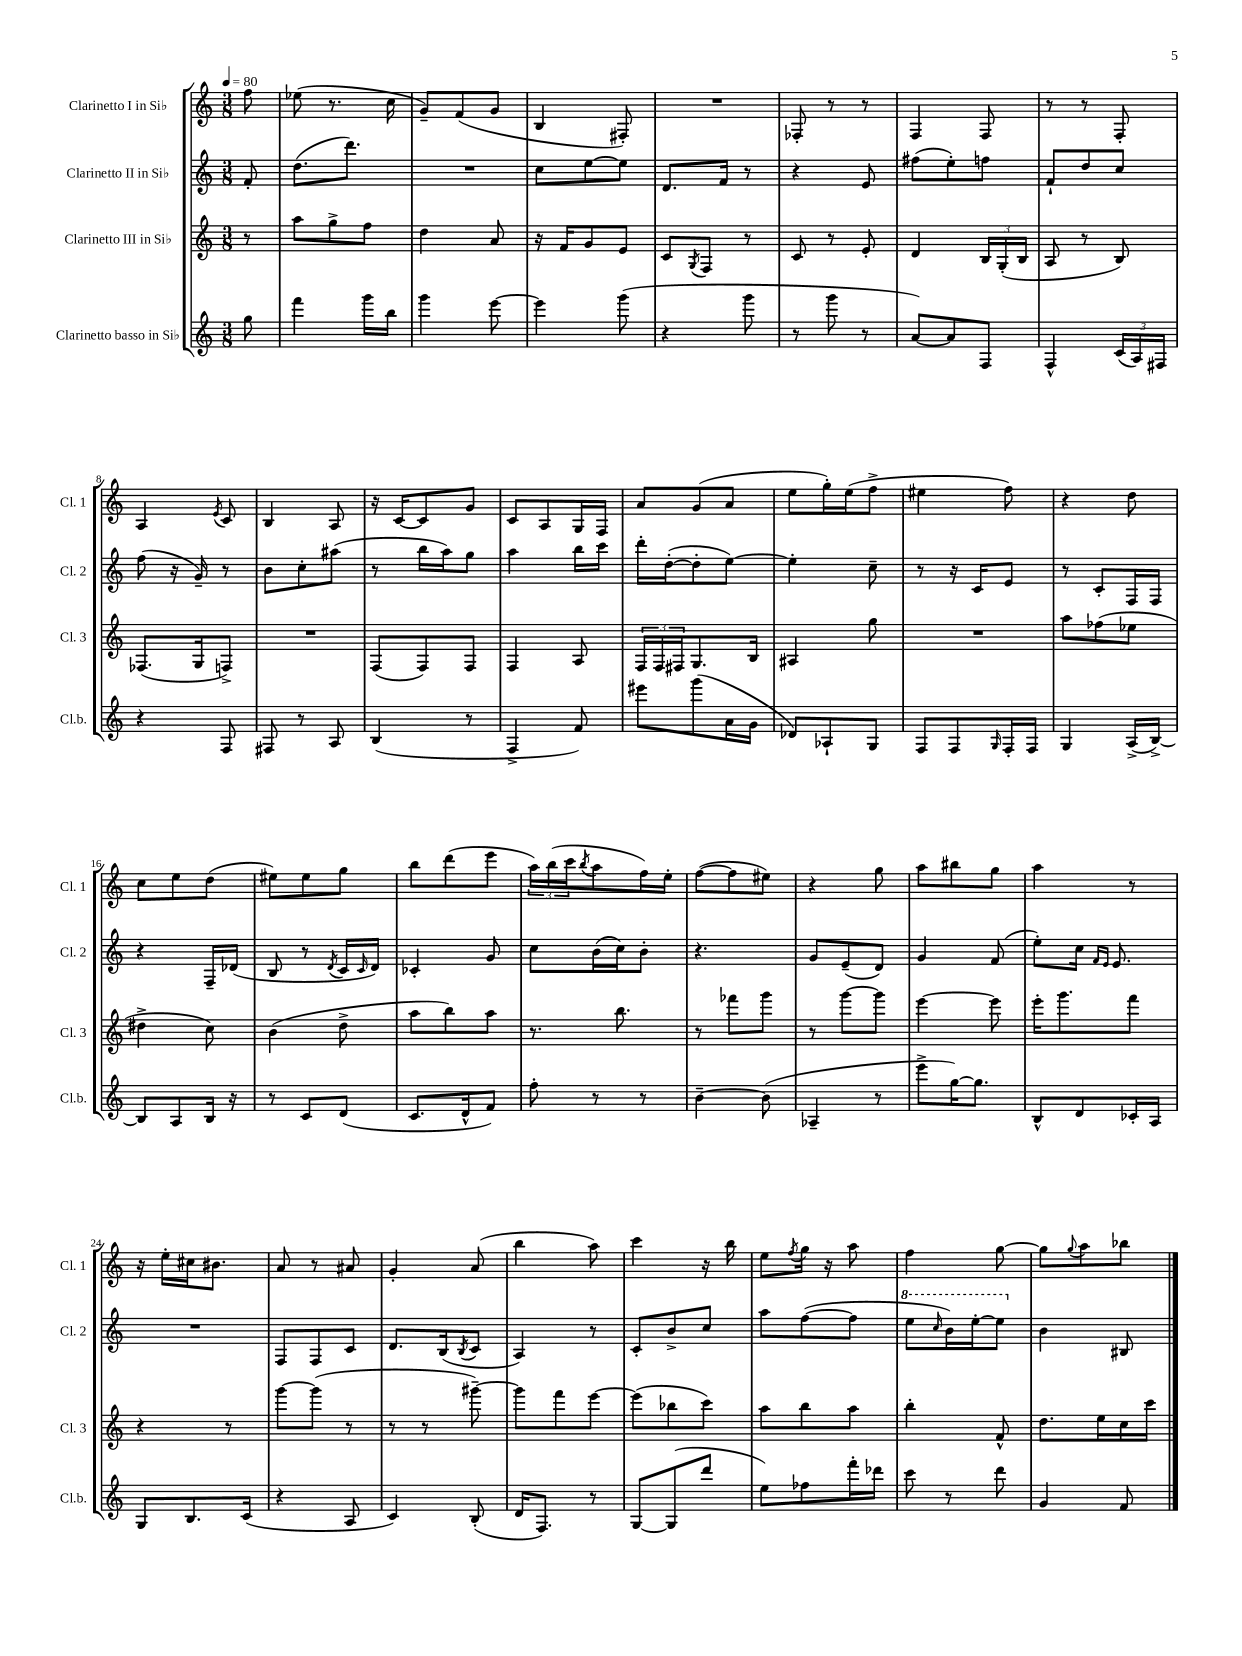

**kern	**kern	**kern	**kern
*staff4	*staff3	*staff2	*staff1
*clefG2	*clefG2	*clefG2	*clefG2
*k[]	*k[]	*k[]	*k[]
*M3/8	*M3/8	*M3/8	*M3/8
*MM80	*MM80	*MM80	*MM80
8gg	8r	8f'	8ff
=	=	=	=
4fff	8aa	(8.dd	(8ee-
.	8gg^	.	8.r
.	.	8.ddd)	.
16ggg	8ff	.	.
16bb	.	.	16cc
=	=	=	=
4ggg	4dd	4.r	8g~)
.	.	.	(8f
[8eee	8a	.	8g
=	=	=	=
4eee]	16r	8cc	4B
.	16f	.	.
.	8g	[8ee	.
(8ggg	8e	8ee]	8F#')
=	=	=	=
4r	8c	8.d	4.r
.	8qG	.	.
.	8F	.	.
.	.	16f	.
8ggg	8r	8r	.
=	=	=	=
8r	8c	4r	8F-'
8ggg	8r	.	8r
8r	8e'	8e	8r
=	=	=	=
[8a)	4d	(8ff#	4F
8a]	.	8ee')	.
8F	24B	8ff	8F
.	(24G'	.	.
.	24B	.	.
=	=	=	=
4F^^	8A	8f`	8r
.	8r	8dd	8r
(24c	8B)	8cc	8F'
24A)	.	.	.
24F#	.	.	.
=	=	=	=
4r	(8.F-	(8ff	4A
.	.	16r	.
.	16G	16g~)	.
.	.	.	8qe
8F	8F^)	8r	8c
=	=	=	=
8F#	4.r	8b	4B
8r	.	8cc'	.
8A	.	(8aa#	8A
=	=	=	=
(4B	(8F	8r	16r
.	.	.	[16c
.	8F)	16bb	8c]
.	.	16aa)	.
8r	8F	8gg	8g
=	=	=	=
4F^	4F	4aa	8c
.	.	.	8A
8f)	8A	16bb	16G
.	.	16ccc	16F
=	=	=	=
8eee#	24F	16ddd'	8a
.	24F	.	.
.	.	([16dd'	.
.	24F#	.	.
(8ggg	8.G	8dd']	(8g
16a	.	[8ee)	8a
16g	16B	.	.
=	=	=	=
8d-)	4A#	4ee']	8ee
8A-`	.	.	16gg')
.	.	.	(16ee
8G	8gg	8cc~	8ff^
=	=	=	=
8F	4.r	8r	4ee#
8F	.	16r	.
.	.	16c	.
16qqG	.	.	.
16F'	.	8e	8ff)
16F	.	.	.
=	=	=	=
4G	8aa	8r	4r
.	(8ff-	8c'	.
(16A^	8ee-	16F	8dd
[16B^)	.	16F	.
=	=	=	=
8B]	4dd#^	4r	8cc
8A	.	.	8ee
16B	8cc)	16F~	(8dd
16r	.	(16d-	.
=	=	=	=
8r	(4b	8B	8ee#)
8c	.	8r	8ee#
.	.	8qd	.
(8d	8dd^	16c	8gg
.	.	16qqc	.
.	.	16d)	.
=	=	=	=
8.c	8aa	4c-'	8bb
.	8bb)	.	(8ddd
16d^^	.	.	.
8f)	8aa	8g	8eee
=	=	=	=
8ff'	8.r	8cc	24aa)
.	.	.	(24bb
.	.	.	24ccc
.	.	.	8qbb
8r	.	(16b	8aa
.	8.bb	16cc)	.
8r	.	8b'	16ff)
.	.	.	16ee'
=	=	=	=
[4b~	8r	4.r	([8ff
.	8fff-	.	8ff]
(8b]	8ggg	.	8ee#)
=	=	=	=
4A-~	8r	8g	4r
.	[8ggg	(8e~	.
8r	8ggg]	8d)	8gg
=	=	=	=
8eee^	[4eee	4g	8aa
[16gg)	.	.	8bb#
8.gg]	.	.	.
.	8eee]	(8f	8gg
=	=	=	=
8B^^	16eee'	8ee')	4aa
.	8.ggg	.	.
8d	.	16cc	.
.	.	16qqf	.
.	.	16qqe	.
.	.	8.e	.
16c-'	8fff	.	8r
16A	.	.	.
=	=	=	=
8G	4r	4.r	16r
.	.	.	16ee'
8.B	.	.	16cc#
.	.	.	8.b#
.	8r	.	.
(16c	.	.	.
=	=	=	=
4r	[8ggg	8F	8a
.	(8ggg]	8F	8r
8A	8r	8c	8a#
=	=	=	=
4c)	8r	8.d	4g'
.	8r	.	.
.	.	(16B	.
.	.	8qB	.
(8B'	[8ggg#~)	8c	(8a
=	=	=	=
16d	8ggg#]	4A)	4bb
8.F)	.	.	.
.	8fff	.	.
8r	[8eee	8r	8aa)
=	=	=	=
[8G	(8eee]	8c'	4ccc
(8G]	8bb-	8b^	.
8ddd	8ccc)	8cc	16r
.	.	.	16bb
=	=	=	=
8ee)	8aa	8aa	8ee
.	.	.	8qff
8ff-	8bb	([8ff	16gg
.	.	.	16r
16fff'	8aa	8ff]	8aa
16ddd-	.	.	.
=	=	=	=
8ccc	4bb'	8eee	4ff
.	.	16qqccc	.
8r	.	16bb)	.
.	.	[16eee'	.
8ddd	8f^^	8eee]	[8gg
=	=	=	=
4g	8.dd	4b	8gg]
.	.	.	8qqgg
.	.	.	8aa
.	16ee	.	.
8f	16cc	8B#	8bb-
.	16ccc	.	.
==	==	==	==
*-	*-	*-	*-
